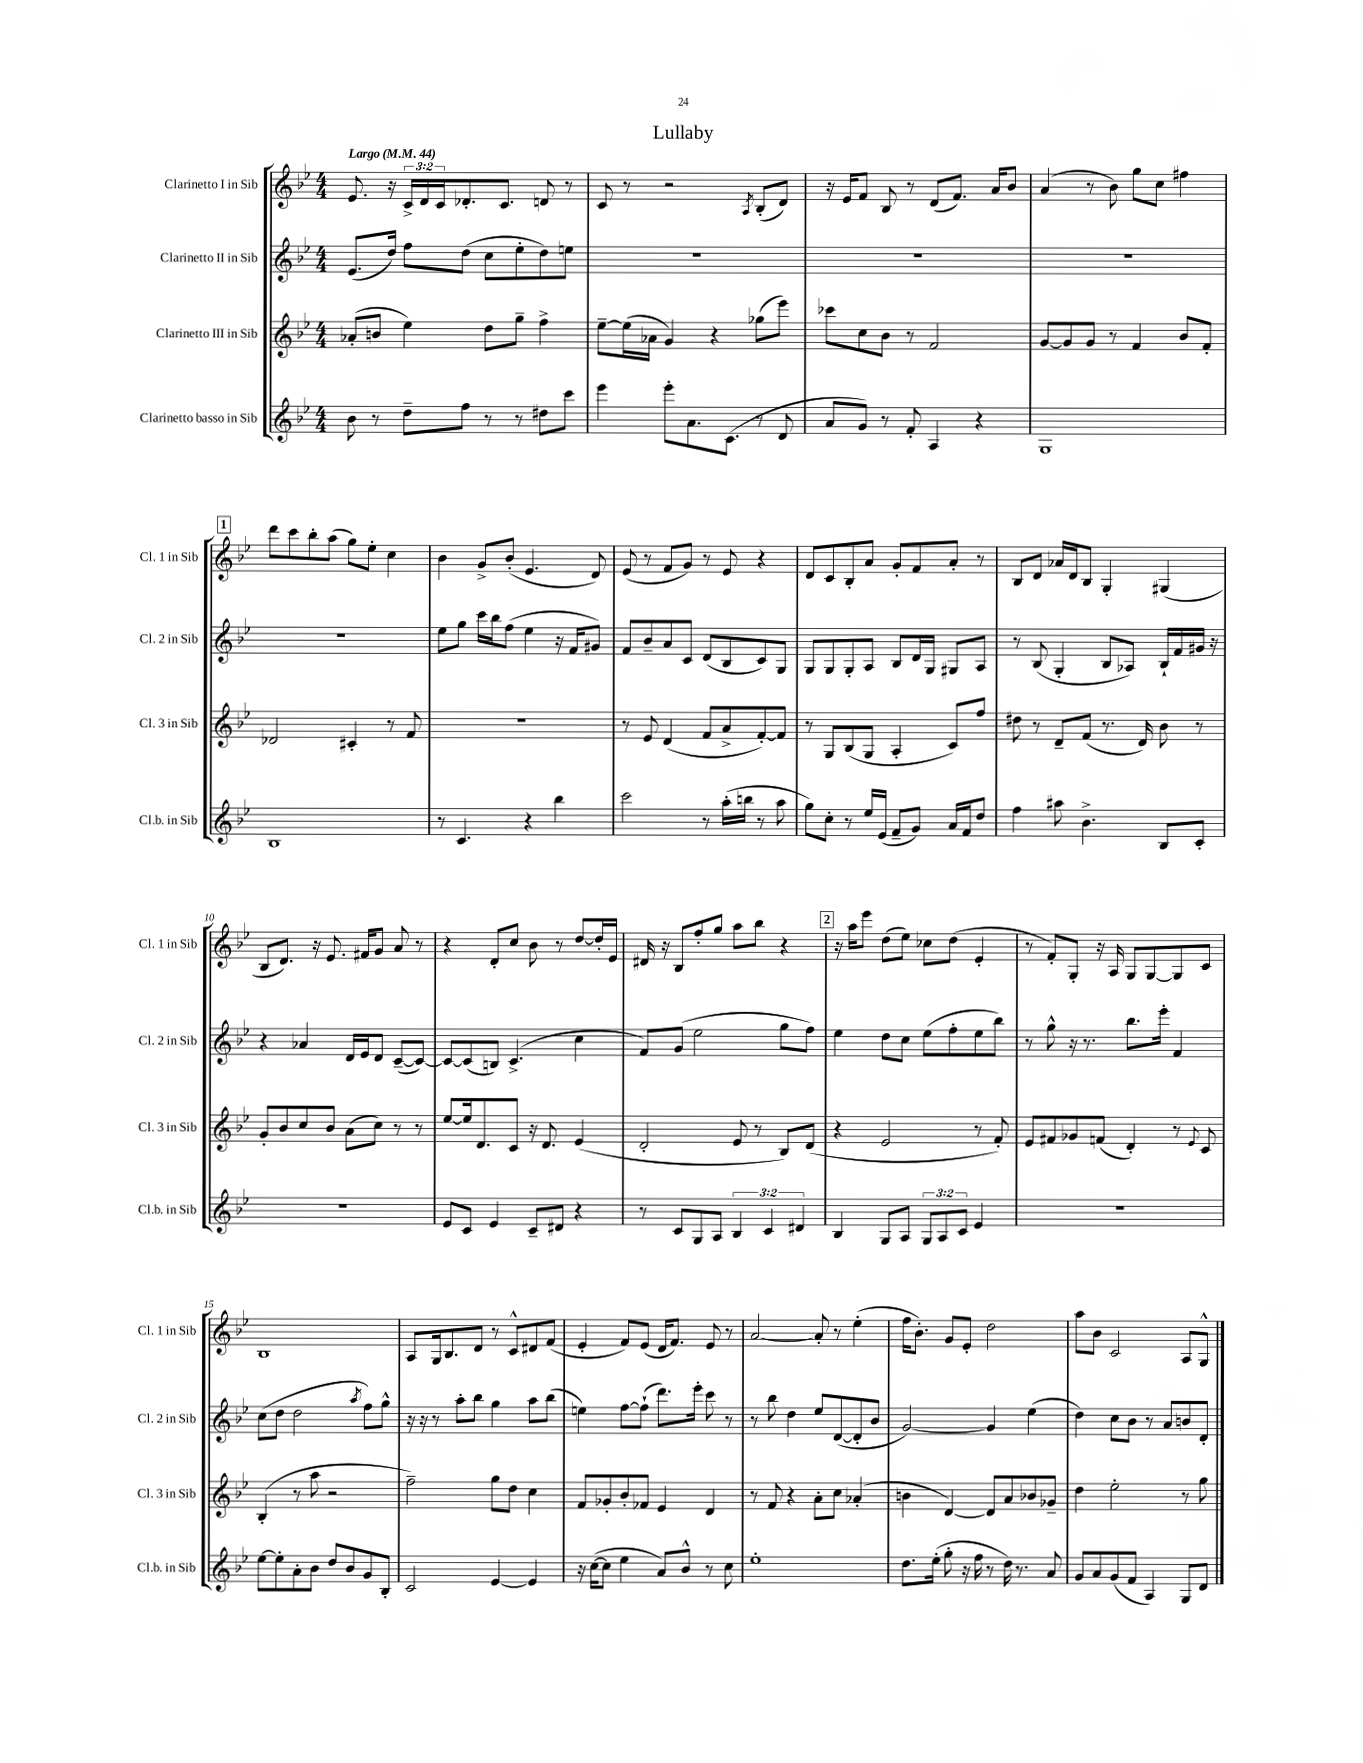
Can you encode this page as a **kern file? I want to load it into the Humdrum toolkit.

**kern	**kern	**kern	**kern
*staff4	*staff3	*staff2	*staff1
*clefG2	*clefG2	*clefG2	*clefG2
*k[b-e-]	*k[b-e-]	*k[b-e-]	*k[b-e-]
*M4/4	*M4/4	*M4/4	*M4/4
*MM44	*MM44	*MM44	*MM44
8b-	(8a-'	(8.e-	8.e-
8r	8b	.	.
.	.	16dd)	16r
8dd~	4ee-)	8ff	24c^
.	.	.	24d
.	.	.	24c
8ff	.	(8dd	8.d-'
8r	8dd	8cc	.
.	.	.	8.c
8r	8gg~	8ee-'	.
8dd#	4ff^	8dd)	8d
8ccc	.	8ee	8r
=	=	=	=
4eee-	[8ee-~	1r	8c
.	(16ee-]	.	8r
.	16a-	.	.
8eee-'	4g)	.	2r
8.a	.	.	.
.	4r	.	.
(8.c	.	.	.
.	.	.	8qA
8r	(8gg-	.	(8B-'
8d	8eee-)	.	8d)
=	=	=	=
8a	8ccc-	1r	16r
.	.	.	16e-
8g)	8cc	.	8f
8r	8b-	.	8B-
8f'	8r	.	8r
4A	2f	.	(8d
.	.	.	8.f)
4r	.	.	.
.	.	.	16a
.	.	.	8b-
=	=	=	=
1G	[8g	1r	(4a
.	8g]	.	.
.	8g	.	8r
.	8r	.	8b-)
.	4f	.	8gg
.	.	.	8cc
.	8b-	.	4ff#
.	8f'	.	.
=	=	=	=
1B-	2d-	1r	8ddd
.	.	.	8ccc
.	.	.	8bb-'
.	.	.	(8aa
.	4c#'	.	8gg)
.	.	.	8ee-'
.	8r	.	4cc
.	8f	.	.
=	=	=	=
8r	1r	8ee-	4b-
4.c	.	8gg	.
.	.	16ccc	8g^
.	.	16bb-	.
.	.	(8ff	(8b-'
4r	.	4ee-	4.e-
4bb-	.	16r	.
.	.	16f	.
.	.	8g#)	8d)
=	=	=	=
2ccc	8r	8f	(8e-
.	8e-	8b-~	8r
.	(4d	8a	8f
.	.	8c	8g)
8r	8f	(8d	8r
(16aa'	8a^	8B-	8e-
16bb	.	.	.
8r	[8f')	8c)	4r
8aa	8f]	8G	.
=	=	=	=
8gg)	8r	8G	8d
8cc'	8G	8G	8c
8r	(8B-	8G'	8B-'
16ee-	8G	8A	8a
(16e-	.	.	.
8f~	4A'	8B-	8g'
8g)	.	16d	8f
.	.	16G	.
16a	8c)	8G#	8a'
16f	.	.	.
8dd	8ff	8A	8r
=	=	=	=
4ff	8dd#	8r	8B-
.	8r	(8B-	8d
8aa#	8d~	4G'	16a-
.	.	.	16d
4.b-^	(8f	.	8B-
.	8.r	8B-	4G'
.	.	8A-)	.
.	16d)	.	.
8B-	8b-	16B-`	(4G#
.	.	16f	.
8c'	8r	16g#	.
.	.	16r	.
=	=	=	=
1r	8g'	4r	8B-
.	8b-	.	8.d)
.	8cc	4a-	.
.	.	.	16r
.	8b-	.	8.e-
.	(8a	16d	.
.	.	16e-	16f#
.	8cc)	8d	8g
.	8r	([8c~	8a
.	8r	8c_)	8r
=	=	=	=
8e-	[8ee-	8c_	4r
8c	16ee-]	(8c]	.
.	8.d	.	.
4e-	.	8B)	8d'
.	8c	(4.c^	8cc
8c~	16r	.	8b-
.	8.d	.	.
8d#	.	.	8r
4r	(4e-	4cc	[8dd
.	.	.	16dd']
.	.	.	16e-
=	=	=	=
8r	2d'	8f)	16d#
.	.	.	16r
8c	.	(8g	8B-
8G	.	2ee-	8ff'
8A	.	.	8gg
6B-	8e-	.	8aa
.	8r	.	8bb-
6c	.	.	.
.	8B-)	8gg	4r
6d#	.	.	.
.	(8d	8ff)	.
=	=	=	=
4B-	4r	4ee-	16r
.	.	.	16aa
.	.	.	8eee-
8G	2e-	8dd	(8dd
8A	.	8cc	8ee-)
12G	.	(8ee-	8cc-
12A	.	.	.
.	.	8ff'	(8dd
12c	.	.	.
4e-	8r	8ee-	4e-'
.	8f')	8bb-)	.
=	=	=	=
1r	8e-	8r	8r
.	8f#	8gg^^	8f')
.	8g-	16r	8G'
.	.	8.r	.
.	(8f	.	16r
.	.	.	16A
.	4d')	8.bb-	8G
.	.	.	[8G
.	.	16eee-'	.
.	8r	4f	8G]
.	8qqe-	.	.
.	8c	.	8c
=	=	=	=
[8ee-	(4B-'	(8cc	1B-
8ee-']	.	8dd	.
8a'	8r	2dd	.
8b-	8aa	.	.
8dd	2r	.	.
8b-	.	.	.
.	.	8qaa	.
8g	.	8ff)	.
8B-'	.	8gg^^	.
=	=	=	=
2c	2ff~)	16r	8A
.	.	16r	.
.	.	8r	16G
.	.	.	8.B-
.	.	8aa'	.
.	.	8bb-	8d
[4e-	8gg	4gg	8r
.	8dd	.	8c^^
4e-]	4cc	8aa	8d#
.	.	(8bb-	(8f
=	=	=	=
16r	8f	4ee)	4e-'
([16cc	.	.	.
8cc]	8g-'	.	.
4ee-	8b-'	[8ff	8f)
.	8f-	(8ff`]	(8e-
8a)	4e-	8.ddd)	16d
.	.	.	8.f)
8b-^^	.	.	.
.	.	16eee-'	.
8r	4d	8ccc	8e-
8cc	.	8r	8r
=	=	=	=
1ee-'	8r	8r	[2a
.	8f	8bb-	.
.	4r	4dd	.
.	8a'	8ee-	8a']
.	8cc	([8d	8r
.	(4a-'	8d']	(4ee-'
.	.	8b-	.
=	=	=	=
8.dd	4b	[2g)	16ff
.	.	.	8.b-')
(16ee-'	.	.	.
8gg'	[4d)	.	8g
16r	.	.	8e-'
16ff	.	.	.
8r	8d]	4g]	2dd
16dd)	8a	.	.
8.r	.	.	.
.	8b-	(4ee-	.
8a	8g-~	.	.
=	=	=	=
8g	4dd	4dd)	8aa
8a	.	.	8b-
(8g	2ee-'	8cc	2c
8f	.	8b-	.
4A)	.	8r	.
.	.	8a	.
8G	8r	8b	8A
8d	8gg	8d'	8G^^
==	==	==	==
*-	*-	*-	*-
